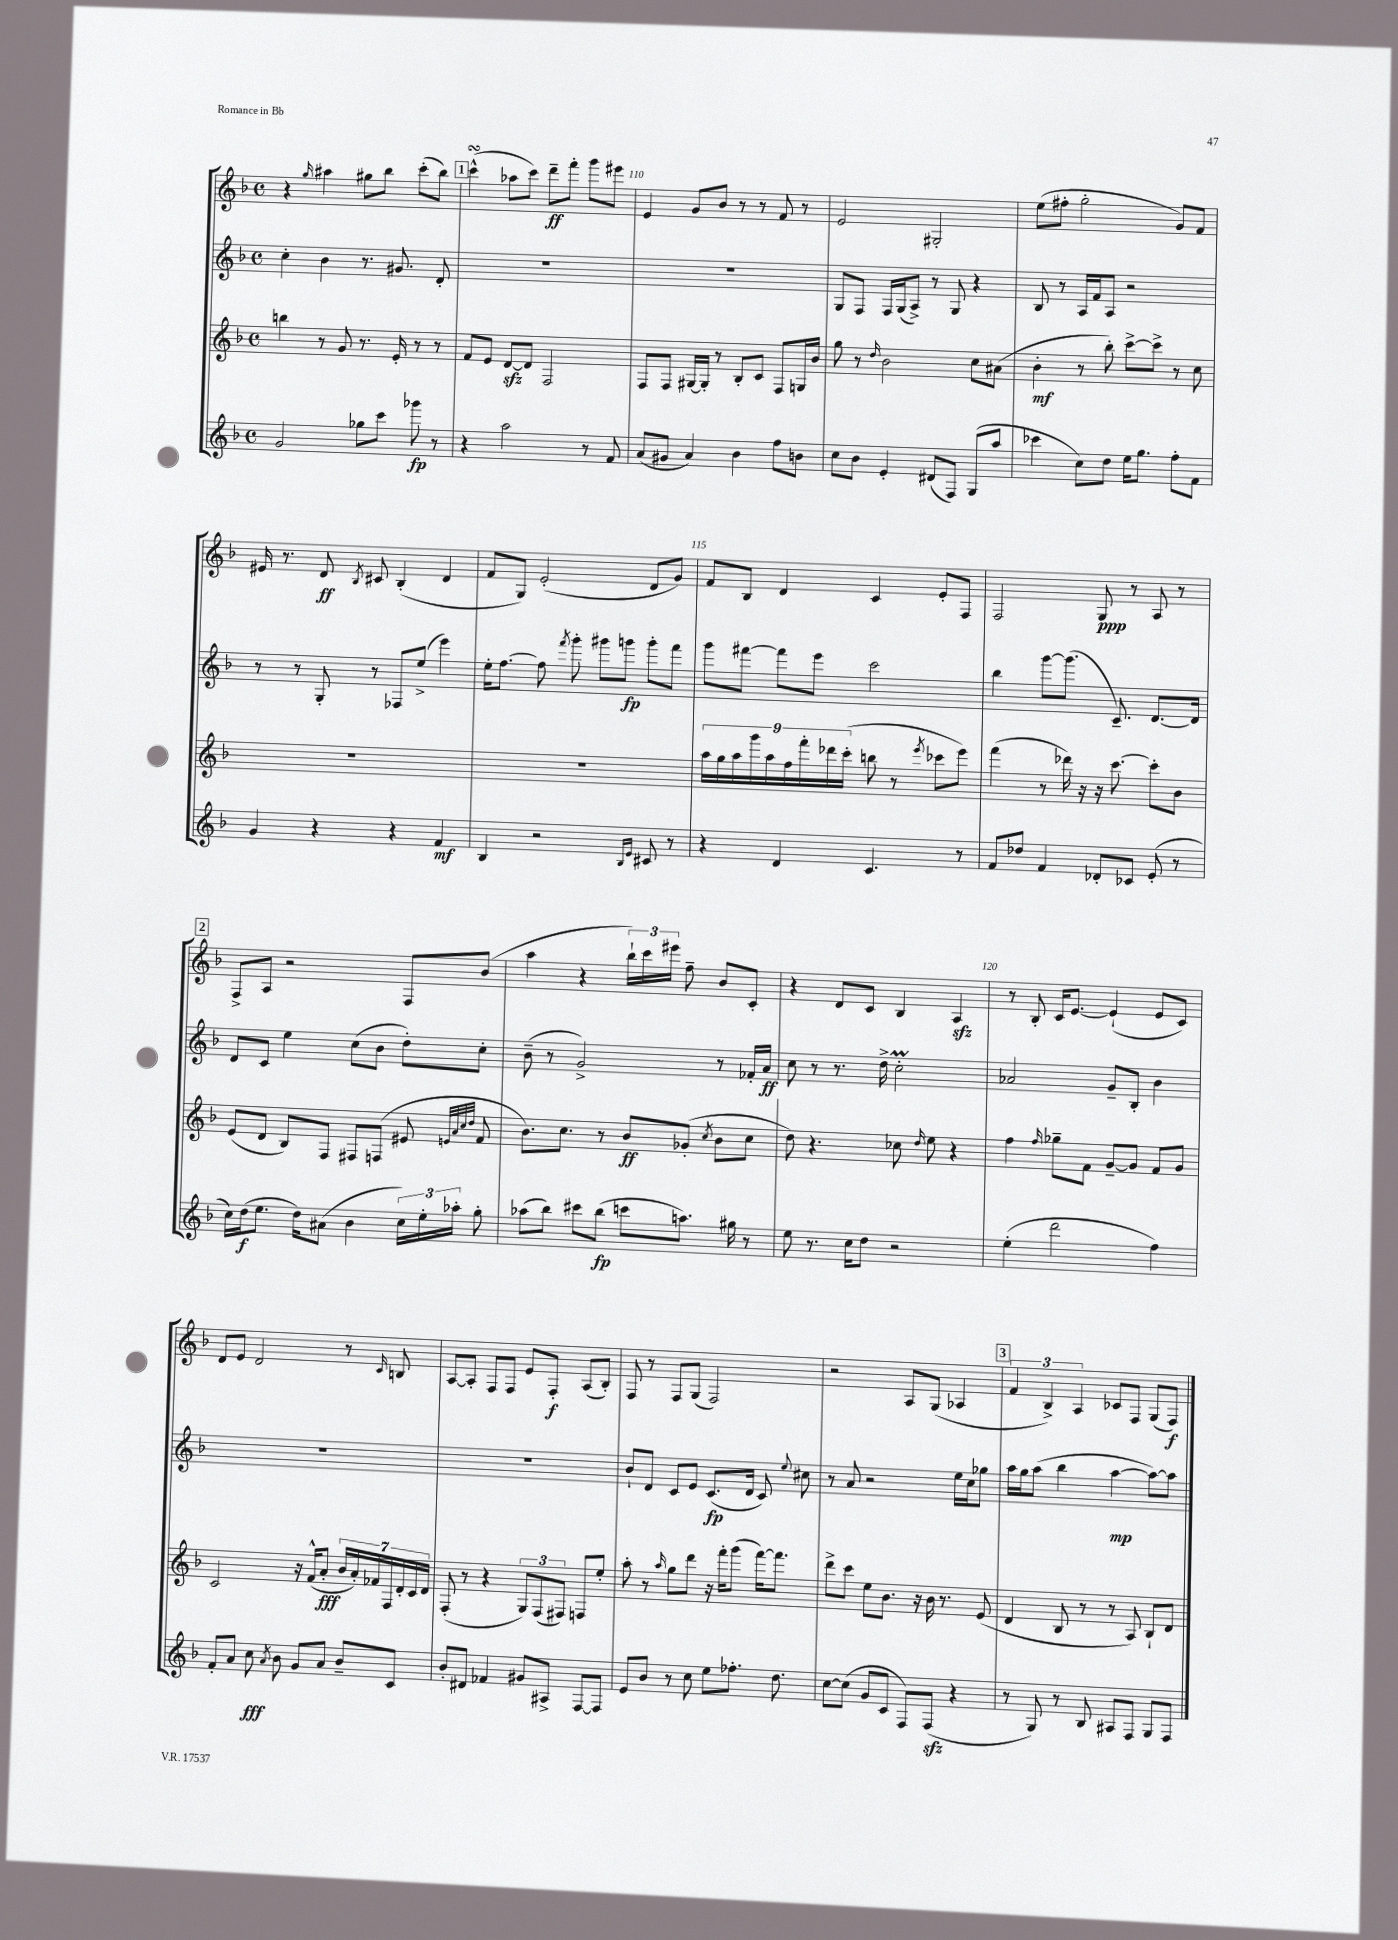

**kern	**kern	**kern	**kern
*staff4	*staff3	*staff2	*staff1
*clefG2	*clefG2	*clefG2	*clefG2
*k[b-]	*k[b-]	*k[b-]	*k[b-]
*M4/4	*M4/4	*M4/4	*M4/4
*met(c)	*met(c)	*met(c)	*met(c)
2g	4bb	4cc'	4r
.	.	.	16qqgg
.	8r	4b-	4aa#
.	8g	.	.
8gg-	8.r	8.r	8gg#
8ccc	.	.	8bb-
.	16e'	8.g#	.
8ggg-	8r	.	(8ccc'
8r	8r	8d'	8bb-)
=	=	=	=
4r	8f	1r	(4ccc^^
.	8e	.	.
2aa	[8d	.	8aa-
.	8d]	.	8ccc)
.	2F	.	8ddd~
.	.	.	8fff'
8r	.	.	8ggg
8f	.	.	8eee#
=	=	=	=
(8a	8F	1r	4e
8g#	8F	.	.
4a)	[16G#	.	8g
.	16G#']	.	.
.	8r	.	8b-
4b-	8B-'	.	8r
.	8c	.	8r
8ff	8F	.	8f
8b	16G	.	8r
.	16b-	.	.
=	=	=	=
8cc	8gg	8G	2e
8b-	8r	8F	.
.	16qqdd	.	.
4e'	2b-	16F	.
.	.	(16G	.
.	.	8A^)	.
(8d#	.	8r	2G#'
8F)	.	8G	.
(8G	8cc	4r	.
8aa	(8a#	.	.
=	=	=	=
4ccc-	4b-'	8B-	(8ee
.	.	8r	8ff#'
8cc)	8r	16A	2gg'
.	.	16f	.
8dd	8bb-')	8A	.
16ee	[8ccc^	2r	.
8.gg	.	.	.
.	8ccc^]	.	.
8ff'	8r	.	8g)
8f	8cc	.	8f
=	=	=	=
4g	1r	8r	16e#
.	.	.	8.r
.	.	8r	.
4r	.	8G'	8d
.	.	.	8qB-
.	.	8r	8c#
4r	.	8F-	(4B-'
.	.	(8ee^	.
4f	.	4eee)	4d
=	=	=	=
4B-	1r	16ee'	8f
.	.	[8.ff	.
.	.	.	8G)
2r	.	8ff]	(2e'
.	.	8qfff	.
.	.	8ggg'	.
.	.	8ggg#	.
.	.	8ggg	.
16qqB-	.	.	.
16qqe	.	.	.
8c#	.	8ggg'	8d
8r	.	8fff	8g)
=	=	=	=
4r	18aa	8ggg	8f
.	18gg	.	.
.	18aa	.	.
.	.	[8fff#	8B-
.	18ggg	.	.
.	18aa	.	.
4d	.	8fff#]	4d
.	18ff	.	.
.	18fff'	.	.
.	.	8eee	.
.	18ddd-	.	.
.	(18ccc'	.	.
4.c	8bb	2ccc	4c
.	8r	.	.
.	8qeee	.	.
.	8ccc-	.	8e'
8r	8eee)	.	8F
=	=	=	=
8f	(4fff	4bb-	2F
8dd-	.	.	.
4f	8r	[8ggg	.
.	16ddd-)	(8.ggg]	.
.	16r	.	.
8d-'	16r	.	8G
.	[8.ccc	8.c~)	.
8c-	.	.	8r
(8e'	8ccc']	[8.d	8A
8r	8b-	.	8r
.	.	16d]	.
=	=	=	=
16cc)	(8e	8d	8F^
(16dd	.	.	.
8.ee	8d	8c	8A
.	8B-)	4ee	2r
16dd)	.	.	.
(8a#	8F	.	.
4b-	8F#	(8cc	.
.	(8F	8b-	.
24cc)	8e#	8dd')	8F
24ee'	.	.	.
24aa-'	.	.	.
.	32qqe	.	.
.	32qqa	.	.
.	32qqcc	.	.
.	32qqdd	.	.
8gg'	8f	8cc'	(8b-
=	=	=	=
(8aa-	8.b-)	(8b-~	4aa
8bb-)	.	8r	.
.	8.cc	.	.
8ccc#	.	2g^)	4r
(8bb-	8r	.	.
8ccc	8b-	.	24bb-`)
.	.	.	24ccc
.	.	.	24eee#
8.aa)	(8g-'	.	8ff~
.	8qcc	.	.
.	8b-	8r	8b-
16gg#	.	.	.
8r	8cc	16f-'	8c'
.	.	16a	.
=	=	=	=
8ee	8dd)	8cc	4r
8.r	4.r	8r	.
.	.	8.r	8d
16cc	.	.	.
8dd	.	.	8c
.	.	16dd^	.
2r	8cc-	2cc'	4B-
.	16qqdd	.	.
.	8ee	.	.
.	4r	.	4A
=	=	=	=
(4ee'	4ff	2a-	8r
.	.	.	8B-'
.	16qqff	.	.
2ddd	8gg-~	.	16c
.	.	.	[8.e
.	8f	.	.
.	[8g~	8g~	(4e`]
.	8g]	8B-'	.
4ff)	8f	4b-	8e
.	8g	.	8c)
=	=	=	=
8f'	2c	1r	8d
8a	.	.	8e
8cc	.	.	2d
8qa	.	.	.
8b-	.	.	.
8g	16r	.	.
.	(16f^^	.	.
8a	8a'	.	.
8b-~	28b-	.	8r
.	28a')	.	.
.	28f-	.	.
.	28F	.	.
.	.	.	16qqc
8c	.	.	8B
.	28d'	.	.
.	28c	.	.
.	28d	.	.
=	=	=	=
8b-'	(8F'	1r	[8A
8d#	8r	.	8A']
4f-	4r	.	8F
.	.	.	8F
8g#	12G)	.	8e
.	(12F	.	.
8A#^	.	.	8F'
.	12F#)	.	.
[8F	8F	.	(8A
8F]	8ee'	.	8B-')
=	=	=	=
8e	8aa'	8b-`	8F
8b-	8r	8d	8r
.	16qqaa	.	.
8r	8gg	8c	8F
8cc	8ddd	8e	(8G
8ee	16r	(8.c	2F)
.	16fff'	.	.
8.ff-'	(8ggg	.	.
.	.	16d	.
.	[16fff)	8c)	.
8.dd	8.fff]	.	.
.	.	8qqee	.
.	.	8cc#	.
=	=	=	=
[8cc	8ddd^	8r	2r
(8cc]	8ccc	8a	.
8g	8ee	2r	.
8c	8.b-	.	.
8F)	.	.	8A
.	16r	.	.
(8F	16b-	.	(8G
.	8.r	.	.
4r	.	16ee	4A-
.	.	16cc	.
.	(8e	8gg-	.
=	=	=	=
8r	4d	16aa	6f
.	.	16gg	.
8G)	.	(8aa	.
.	.	.	6B-^)
8r	8B-	4bb-	.
.	.	.	6A
8B-	8r	.	.
8A#	8r	[4aa	8c-
8F	8A)	.	8F
8G	8B-`	8aa_)	(8G
8F	8d	8aa]	8F)
==	==	==	==
*-	*-	*-	*-
